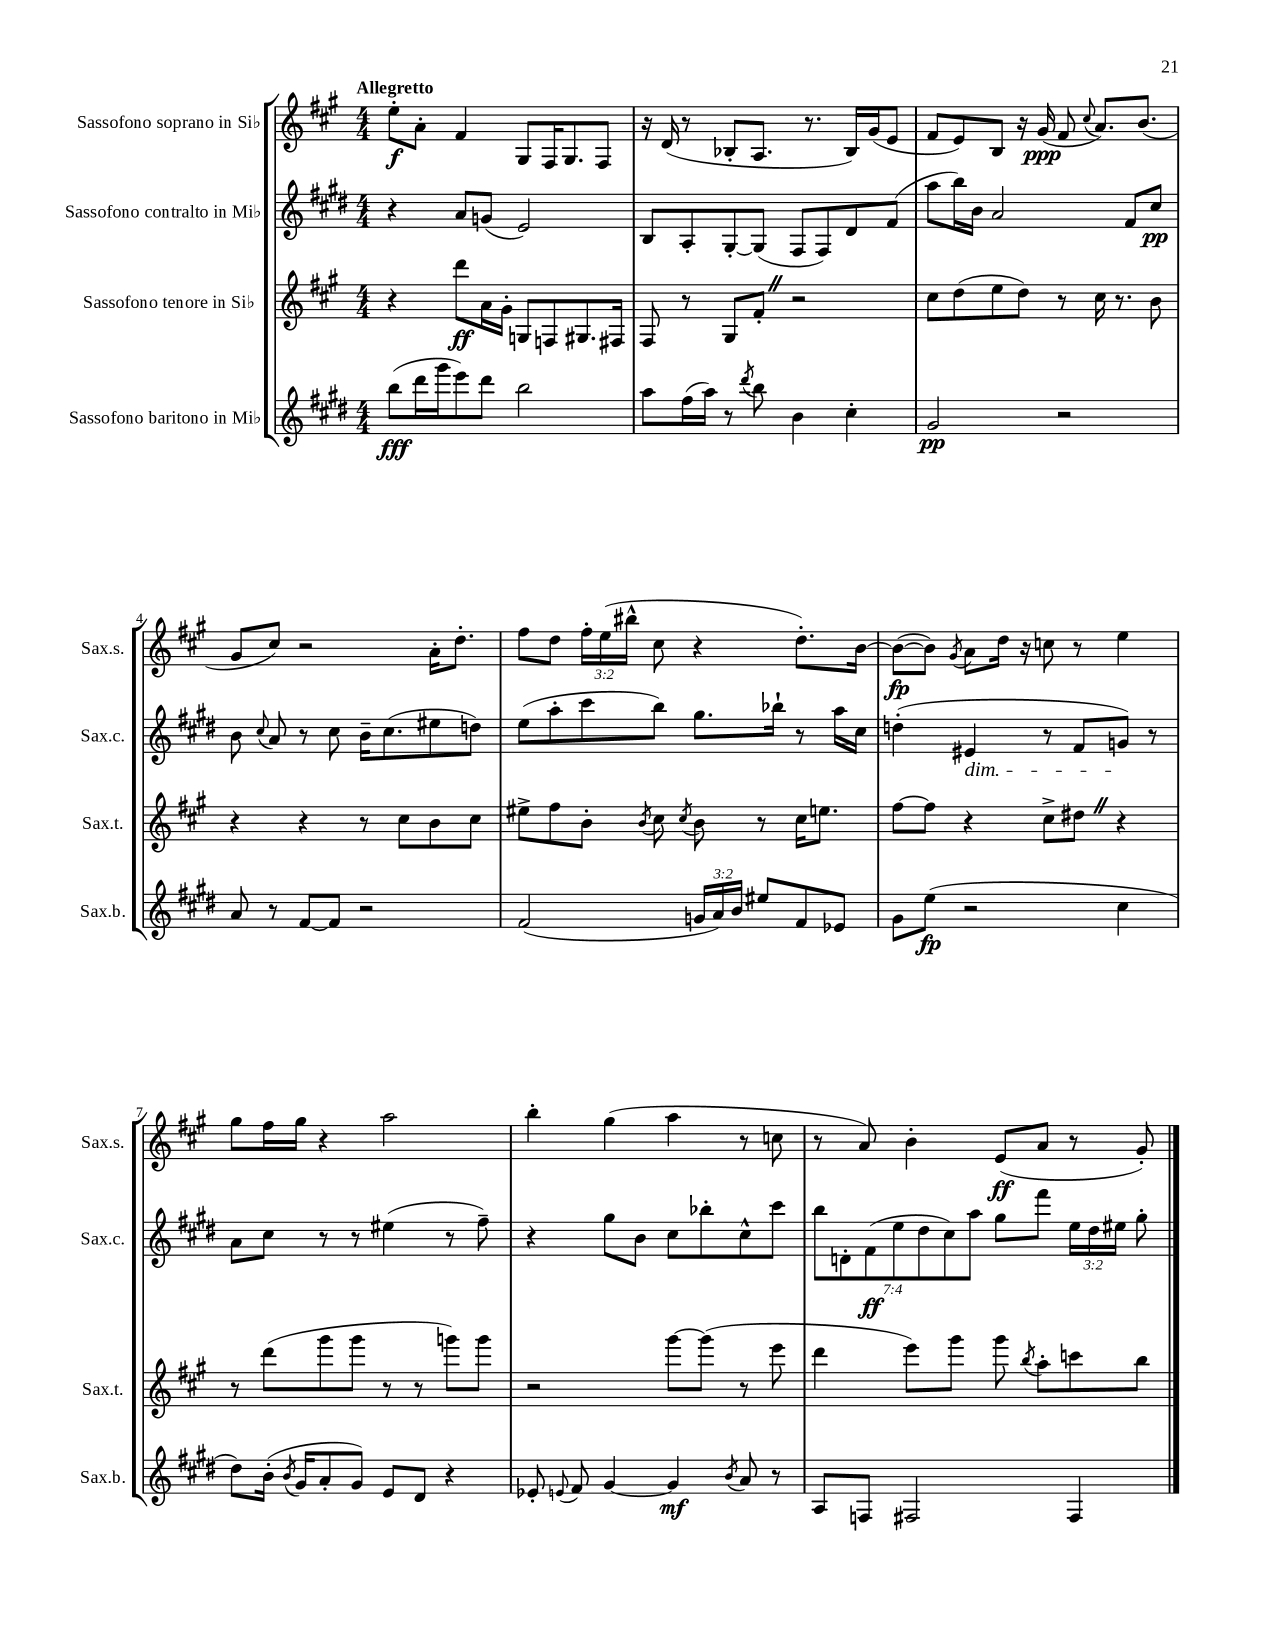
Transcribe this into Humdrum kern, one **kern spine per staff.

**kern	**dynam	**kern	**dynam	**kern	**dynam	**kern	**dynam
*part4	*part4	*part3	*part3	*part2	*part2	*part1	*part1
*staff4	*staff4	*staff3	*staff3	*staff2	*staff2	*staff1	*staff1
*I"Sassofono baritono in Mi♭	*	*I"Sassofono tenore in Si♭	*	*I"Sassofono contralto in Mi♭	*	*I"Sassofono soprano in Si♭	*
*I'Sax.b.	*	*I'Sax.t.	*	*I'Sax.c.	*	*I'Sax.s.	*
*clefG2	*	*clefG2	*	*clefG2	*	*clefG2	*
*k[f#c#g#d#]	*	*k[f#c#g#]	*	*k[f#c#g#d#]	*	*k[f#c#g#]	*
*M4/4	*	*M4/4	*	*M4/4	*	*M4/4	*
=1	=1	=1	=1	=1	=1	=1	=1
!	!	!	!	!	!	!LO:TX:a:B:t=Allegretto	!
(8bb\L	fff	4r	.	4r	.	8ee'\L	f
16ddd#\L	.	.	.	.	.	8a'\J	.
16ggg#\J	.	.	.	.	.	.	.
8eee\)	.	8ddd\L	ff	8a/L	.	4f#/	.
8ddd#\J	.	16a\L	.	(8gn/J	.	.	.
.	.	16g#'\JJ	.	.	.	.	.
2bb\	.	8Gn/L	.	2e/)	.	8G#/L	.
.	.	8Fn/	.	.	.	16F#/K	.
.	.	.	.	.	.	8.G#/	.
.	.	8.G#X/	.	.	.	.	.
.	.	.	.	.	.	8F#/J	.
.	.	16F#X/Jk	.	.	.	.	.
=2	=2	=2	=2	=2	=2	=2	=2
8aa\L	.	8F#/	.	8B/L	.	16r	.
.	.	.	.	.	.	(16d/	.
(16ff#\L	.	8r	.	8A'/	.	8r	.
16aa\JJ)	.	.	.	.	.	.	.
8r	.	8G#/L	.	[8G#'/	.	8B-X'/L	.
8qddd#/	.	.	.	.	.	.	.
8bb\	.	8f#'Z/J	.	(8G#/J]	.	8.A/J	.
4b\	.	2r	.	8F#/L	.	.	.
.	.	.	.	.	.	8.r	.
.	.	.	.	8F#/)	.	.	.
4cc#'\	.	.	.	8d#/	.	16B-/LL)	.
.	.	.	.	.	.	(16g#/J	.
.	.	.	.	(8f#/J	.	8e/J	.
=3	=3	=3	=3	=3	=3	=3	=3
2g#/	pp	8cc#\L	.	8aa\L	.	8f#/L	.
.	.	(8dd\	.	16bb\L)	.	8e/)	.
.	.	.	.	16b\JJ	.	.	.
.	.	8ee\	.	2a/	.	8B/J	.
.	.	8dd\J)	.	.	.	16r	.
.	.	.	.	.	.	(16g#/	ppp
2r	.	8r	.	.	.	8f#/	.
.	.	.	.	.	.	8qqcc#/	.
.	.	16cc#\	.	.	.	8.a/L)	.
.	.	8.r	.	.	.	.	.
.	.	.	.	8f#/L	.	.	.
.	.	.	.	.	.	(8.b/J	.
.	.	8b\	.	8cc#/J	pp	.	.
!!LO:LB:g=z
=4	=4	=4	=4	=4	=4	=4	=4
8a/	.	4r	.	8b\	.	8g#/L	.
.	.	.	.	8qqcc#/	.	.	.
8r	.	.	.	8a/	.	8cc#/J)	.
[8f#/L	.	4r	.	8r	.	2r	.
8f#/J]	.	.	.	8cc#\	.	.	.
2r	.	8r	.	16b~\KL	.	.	.
.	.	.	.	(8.cc#\	.	.	.
.	.	8cc#\L	.	.	.	.	.
.	.	8b\	.	8ee#X\	.	16a'\KL	.
.	.	.	.	.	.	8.dd'\J	.
.	.	8cc#\J	.	8ddn\J)	.	.	.
=5	=5	=5	=5	=5	=5	=5	=5
(2f#/	.	8ee#X^\L	.	(8ee\L	.	8ff#\L	.
.	.	8ff#\	.	8aa'\	.	8dd\J	.
.	.	8b'\J	.	8ccc#\	.	24ff#'\LL	.
.	.	.	.	.	.	(24ee\	.
.	.	.	.	.	.	24bb#X^^\JJ	.
.	.	8qb/	.	.	.	.	.
.	.	8cc#\	.	8bb\J)	.	8cc#\	.
.	.	8qcc#/	.	.	.	.	.
24gn/LL	.	8b\	.	8.gg#\L	.	4r	.
24a/)	.	.	.	.	.	.	.
24b/JJ	.	.	.	.	.	.	.
8ee#X/L	.	8r	.	.	.	.	.
.	.	.	.	16bb-X`\Jk	.	.	.
8f#/	.	16cc#\KL	.	8r	.	8.dd'\L)	.
.	.	8.een\J	.	.	.	.	.
8e-X/J	.	.	.	16aa\LL	.	.	.
.	.	.	.	16cc#\JJ	.	[16b\Jk	.
=6	=6	=6	=6	=6	=6	=6	=6
8g#\L	.	[8ff#\L	.	(4ddn'\	.	(8b\L_	fp
(8ee\J	fp	8ff#\J]	.	.	.	8b\J])	.
.	.	.	.	.	.	8qg#/	.
!	!	!	!	!LO:TX:b:i:t=dim.	!	!	!
2r	.	4r	.	4e#X/	.	8a\L	.
.	.	.	.	.	.	16dd\Jk	.
.	.	.	.	.	.	16r	.
.	.	8cc#^\L	.	8r	.	8ccn\	.
.	.	8dd#XZ\J	.	8f#/L	.	8r	.
4cc#\	.	4r	.	8gn/J)	.	4ee\	.
.	.	.	.	8r	.	.	.
!!LO:LB:g=z
=7	=7	=7	=7	=7	=7	=7	=7
8dd#\L)	.	8r	.	8a\L	.	8gg#\L	.
(16b'\Jk	.	(8ddd\L	.	8cc#\J	.	16ff#\L	.
8qb/	.	.	.	.	.	.	.
16g#/KL	.	.	.	.	.	16gg#\JJ	.
8a'/	.	8ggg#\	.	8r	.	4r	.
8g#/J)	.	8ggg#\J	.	8r	.	.	.
8e/L	.	8r	.	(4ee#X\	.	2aa\	.
8d#/J	.	8r	.	.	.	.	.
4r	.	8gggn\L)	.	8r	.	.	.
.	.	8ggg\J	.	8ff#~\)	.	.	.
=8	=8	=8	=8	=8	=8	=8	=8
8e-X'/	.	2r	.	4r	.	4bb'\	.
8qqen/	.	.	.	.	.	.	.
8f#/	.	.	.	.	.	.	.
[4g#/	.	.	.	8gg#\L	.	(4gg#\	.
.	.	.	.	8b\J	.	.	.
4g#/]	mf	[8ggg#\L	.	8cc#\L	.	4aa\	.
.	.	(8ggg#\J]	.	8bb-X'\	.	.	.
8qb/	.	.	.	.	.	.	.
8a/	.	8r	.	8cc#^^\	.	8r	.
8r	.	8eee\	.	8ccc#\J	.	8ccn\	.
=9	=9	=9	=9	=9	=9	=9	=9
8A/L	.	4ddd\	.	14bb\L	.	8r	.
.	.	.	.	14dn'\	.	.	.
8Fn/J	.	.	.	.	.	8a/)	.
.	.	.	.	(14f#\	ff	.	.
.	.	.	.	14ee\	.	.	.
2F#X/	.	8eee\L)	.	.	.	4b'\	.
.	.	.	.	14dd#\	.	.	.
.	.	.	.	14cc#\)	.	.	.
.	.	8ggg#\J	.	.	.	.	.
.	.	.	.	14aa\J	.	.	.
.	.	8ggg#\	.	8gg#\L	.	(8e/L	ff
.	.	8qbb/	.	.	.	.	.
.	.	8aa'\L	.	8fff#\J	.	8a/J	.
4F#/	.	8cccn\	.	24ee\LL	.	8r	.
.	.	.	.	24dd#\	.	.	.
.	.	.	.	24ee#X\JJ	.	.	.
.	.	8bb\J	.	8gg#'\	.	8g#'/)	.
==	==	==	==	==	==	==	==
*-	*-	*-	*-	*-	*-	*-	*-
